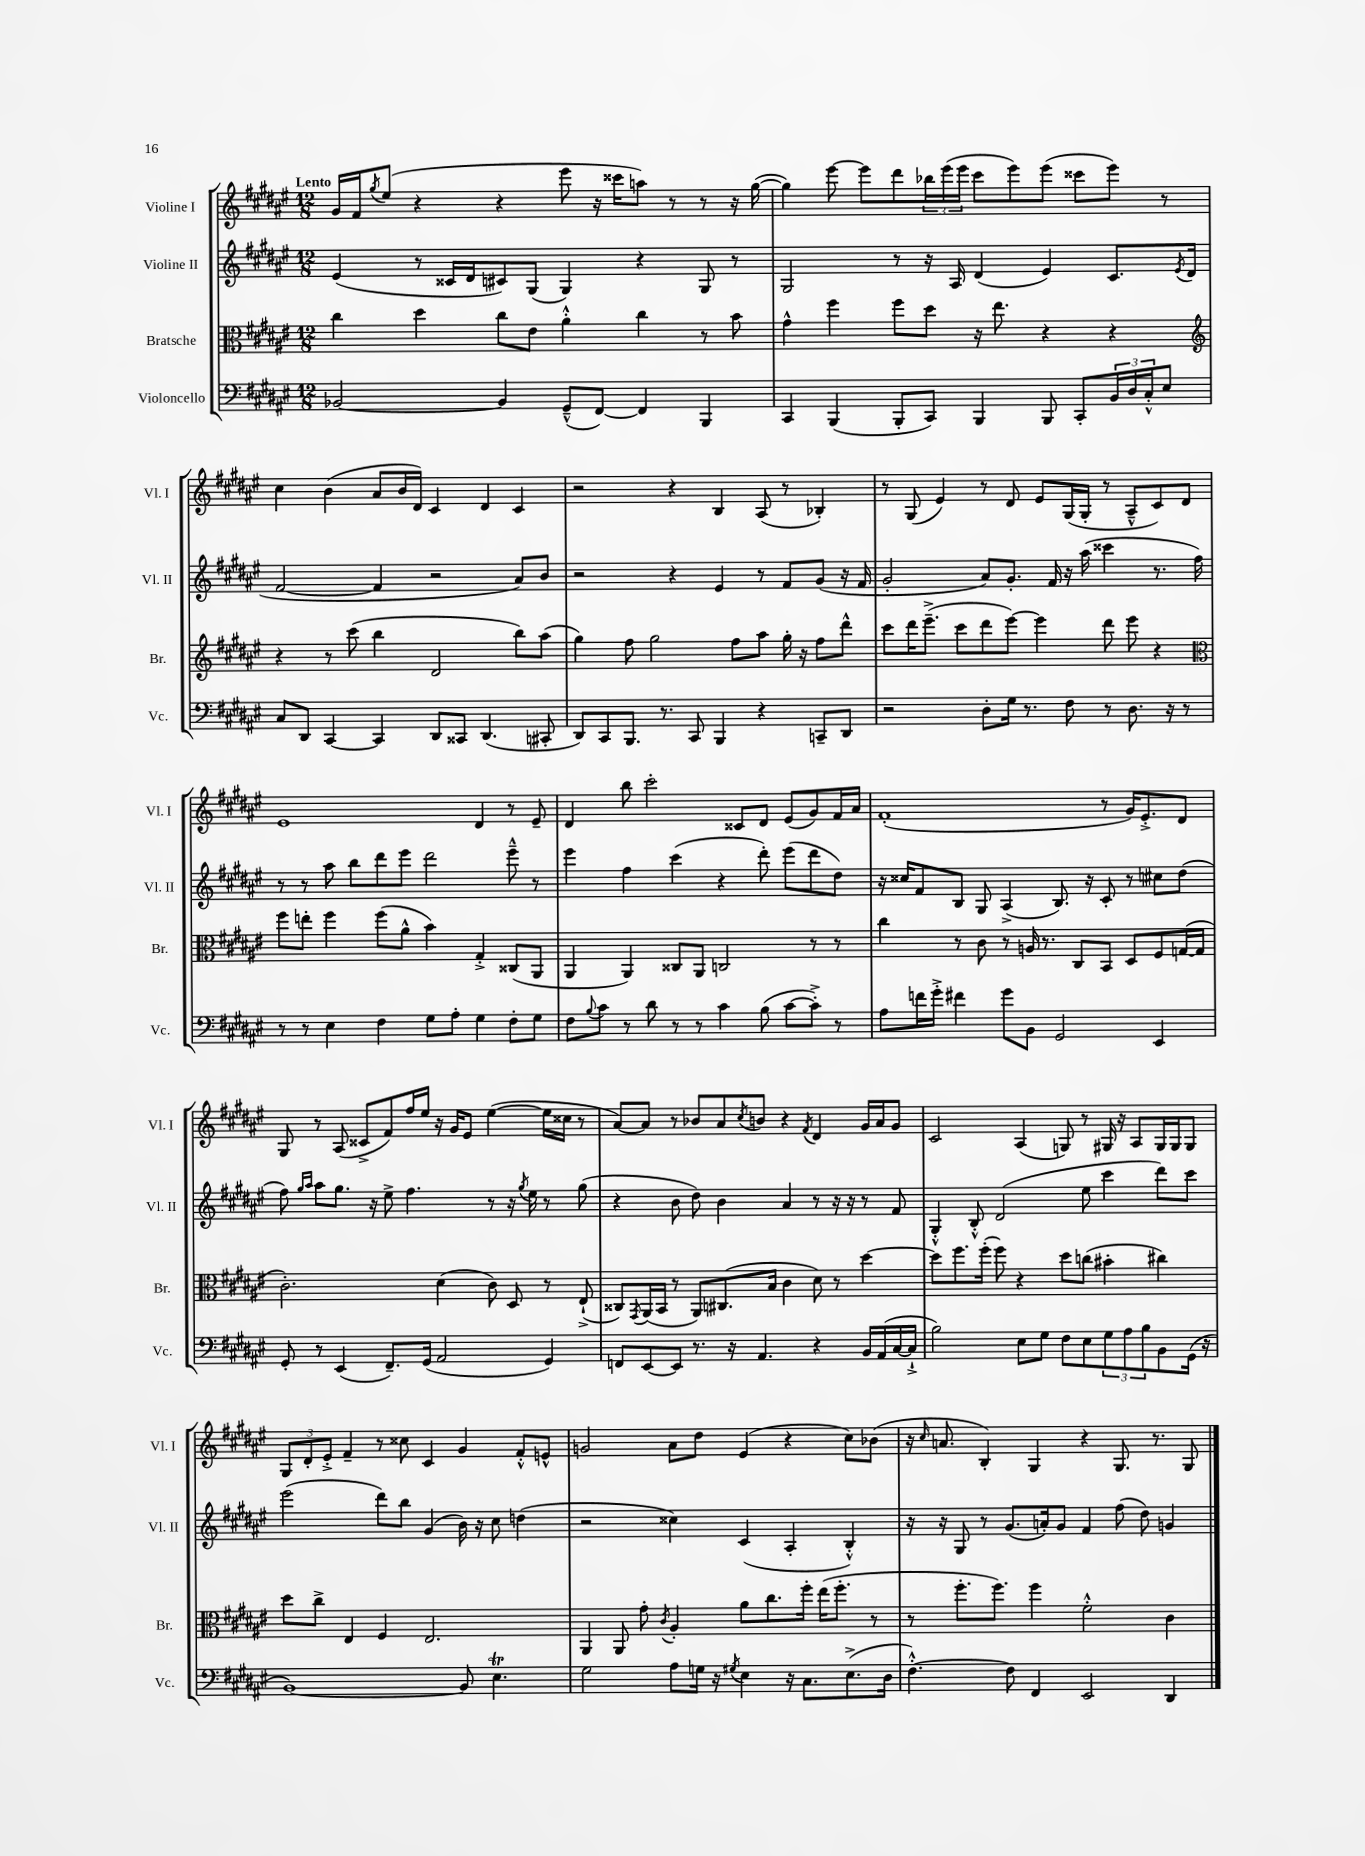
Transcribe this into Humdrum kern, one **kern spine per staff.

**kern	**kern	**kern	**kern
*staff4	*staff3	*staff2	*staff1
*clefF4	*clefC3	*clefG2	*clefG2
*k[f#c#g#d#a#e#]	*k[f#c#g#d#a#e#]	*k[f#c#g#d#a#e#]	*k[f#c#g#d#a#e#]
*M12/8	*M12/8	*M12/8	*M12/8
[2BB-/	4cc#\	(4e#/	16g#/LL
.	.	.	16f#/J
.	.	.	8qgg#/
.	.	.	(8ee#/J
.	4dd#\	8r	4r
.	.	16c##/LL	.
.	.	16d#/J	.
4BB-/]	8cc#\L	8c#/)	4r
.	8e#\J	(8G#/J	.
(8GG#~^^/L	4a#'^^\	4G#/)	8eee#\
[8FF#/J)	.	.	16r
.	.	.	16ccc##\LK
4FF#/]	4cc#\	4r	8aa\J)
.	.	.	8r
4BBB/	8r	8G#/	8r
.	8b\	8r	16r
.	.	.	([16gg#\
=	=	=	=
4CC#/	4g#^^\	2G#/	4gg#\])
(4BBB/	4ff#\	.	[8eee#\
.	.	.	8eee#\]L
8BBB'/L	8ff#\L	8r	8ddd#\
8CC#/J)	8dd#\J	16r	24bb-\L
.	.	.	(24eee#\
.	.	16A#/	.
.	.	.	24eee#\JJ
4BBB/	16r	(4d#/	8ccc#\L
.	8.ee#\	.	.
.	.	.	8eee#\)
8BBB/	4r	4e#/)	(8eee#\J
8CC#'/L	.	.	8ccc##\L
24BB/L	4r	8.c#/L	8eee#\J)
24D#/	.	.	.
24C#'^^/J	.	.	.
8E#/J	.	.	8r
.	.	8qe#/	.
.	.	(16d#/Jk	.
=	=	=	=
*	*clefG2	*	*
8C#/L	4r	[2f#/	4cc#\
8DD#/J	.	.	.
[4CC#/	8r	.	(4b\
.	(8ccc#\	.	.
4CC#/]	4bb\	4f#/]	8a#/L
.	.	.	16b/L
.	.	.	16d#/JJ)
8DD#/L	2d#/	2r	4c#/
8CC##/J	.	.	.
(4.DD#/	.	.	4d#/
.	8bb\L)	8a#/L)	4c#/
8CC#'/	(8aa#\J	8b/J	.
=	=	=	=
8DD#/L)	4gg#\)	2r	2r
8CC#/	.	.	.
8.BBB/J	8ff#\	.	.
.	2gg#\	.	.
8.r	.	.	.
.	.	4r	4r
8CC#/	.	.	.
4BBB/	.	4e#/	4B/
.	8ff#\L	.	.
4r	8aa#\J	8r	(8A#/
.	16gg#'\	8f#/L	8r
.	16r	.	.
8CC~/L	8ff#\L	(8g#/J	4B-'/)
8DD#/J	8ddd#^^\J	16r	.
.	.	16f#/	.
=	=	=	=
2r	8ccc#\L	2g#'/	8r
.	16ddd#\K	.	(8G#/
.	(8.eee#~^\J	.	.
.	.	.	4e#/)
.	8ccc#\L	.	.
8D#'\L	8ddd#\	8a#/L)	8r
16G#\Jk	[8eee#\J)	8.g#'/J	8d#/
8.r	.	.	.
.	4eee#\]	.	8e#/L
.	.	16f#/	.
8F#\	.	16r	(16G#/L
.	.	(16aa#\	16G#'/JJ
8r	8ddd#\	4ccc##\	8r
8.D#\	8eee#\	.	8A#~^^/L
.	4r	8.r	8c#/)
16r	.	.	.
8r	.	.	8d#/J
.	.	16ff#\)	.
=	=	=	=
*	*clefC3	*	*
8r	8ff#\L	8r	1e#
8r	8ee'\J	8r	.
4E#\	4ff#\	8aa#\	.
.	.	8bb\L	.
4F#\	(8ff#\L	8ddd#\	.
.	8a#^^\J	8eee#\J	.
8G#\L	4b\)	2ddd#\	.
8A#'\J	.	.	.
4G#\	4G#'^/	.	4d#/
8F#'\L	(8C##/L	8eee#~^^\	8r
8G#\J	8AA#/J	8r	8e#~/
=	=	=	=
8F#\L	4AA#/	4eee#\	4d#/
8qqB/	.	.	.
8c#\J	.	.	.
8r	4AA#/)	4ff#\	8bb\
8d#\	.	.	2ccc#'\
8r	8C##/L	(4ccc#\	.
8r	8AA#/J	.	.
4c#\	2C/	4r	.
.	.	.	8c##/L
(8B\	.	8ddd#'\)	8d#/J
[8c#\L	.	(8eee#\L	(8e#/L
8c#'^\]J)	8r	8ddd#\	8g#/)
8r	8r	8dd#\J)	16f#/L
.	.	.	16a#/JJ
=	=	=	=
8A#\L	4cc#\	16r	(1f#'
.	.	16cc##/LK	.
16f\L	.	8f#/	.
16g#'^\JJ	.	.	.
4f#\	8r	8B/J	.
.	8c#\	8G#/	.
8g#\L	8r	(4A#^/	.
8BB\J	16A/	.	.
.	8.r	.	.
2GG#/	.	8.B/)	.
.	8C#/L	.	.
.	.	16r	.
.	8BB/J	8c#'/	8r
.	8D#/L	8r	16g#/LK)
.	.	.	8.e#'^/
4EE#/	8F#/	8cc#\L	.
.	([16G/L	(8dd#\J	8d#/J
.	16G/]JJ	.	.
=	=	=	=
8GG#'/	2.c#'\)	8ff#\)	8G#/
.	.	16qqgg#/LL	.
.	.	16qqaa#/JJ	.
8r	.	8aa#\L	8r
(4EE#/	.	8.gg#\J	(8A#/
.	.	.	8c##^/L
.	.	16r	.
8.FF#~/L)	.	8ee#^\	8f#/)
.	.	4.ff#\	16ff#/L
(16GG#/Jk	.	.	16ee#/JJ
2AA#/	(4d#\	.	16r
.	.	.	16g#/LK
.	.	.	8e#/J
.	8c#\)	8r	([4ee#\
.	8D#/	16r	.
.	.	8qgg#/	.
.	.	16ee#\	.
4GG#/)	8r	8r	16ee#\]LL
.	.	.	16cc##\JJ
.	(8E#`^/	(8gg#\	8r
=	=	=	=
8FF/L	8C##/L)	4r	[8a#/L)
.	8qGG#/	.	.
[8EE#/	(16AA#/L	.	8a#/]J
.	16BB/JJ	.	.
8EE#/]J	8r	8b\	8r
8.r	8AA#/L)	8dd#\)	8b-/L
.	(8.C#/	4b\	8a#/
16r	.	.	.
.	.	.	8qcc#/
4.AA#/	.	.	8b/J
.	16B/Jk	.	.
.	4c#\	4a#/	4r
.	.	.	8qf#/
4r	8d#\)	8r	4d#/
.	8r	16r	.
.	.	16r	.
16BB/LL	[4dd#\	8r	16g#/LL
(16AA#/	.	.	16a#/J
[16C#/	.	8f#/	8g#/J
16C#`^/]JJ	.	.	.
=	=	=	=
2B\)	8dd#\]L	4G#'^^/	2c#/
.	8.ff#\	.	.
.	.	8B'^^/	.
.	(16ff#'\Jk	.	.
.	8ff#\)	(2d#/	.
8E#\L	4r	.	(4A#/
8G#\J	.	.	.
8F#\L	8dd#\L	.	8G/)
8E#\	(8cc\J	8ee#\	8r
12G#\	4b#'\	4ccc#\	16G#/
.	.	.	16r
12A#\	.	.	.
.	.	.	8A#/L
12B\	.	.	.
8BB\	4cc#\)	8ddd#\L)	16G#/L
.	.	.	16G#/J
(16GG#\Jk	.	8ccc#\J	8G#/J
16r	.	.	.
=	=	=	=
[1BB)	8dd#\L	(2eee#\	12G#/L
.	.	.	12d#'/
.	8cc#^\J	.	.
.	.	.	12e#'^/J
.	4E#/	.	4f#~/
.	4F#/	8ddd#\L)	8r
.	.	8bb\J	8cc##\
.	2.E#/	(4g#/	4c#/
8BB/]	.	16b\)	4g#/
.	.	16r	.
4.E#\	.	8cc#\	.
.	.	(4dd\	8f#'^^/L
.	.	.	8e^^/J
=	=	=	=
2G#\	4AA#/	2r	2g/
.	8AA#/	.	.
.	8g#'\	.	.
.	8qc#/	.	.
8A#\L	4A#'/	4cc##\)	8a#\L
16G\Jk	.	.	8dd#\J
16r	.	.	.
8qG#/	.	.	.
4E#\	8a#\L	(4c#/	(4e#/
.	8.cc#\	.	.
16r	.	4A#'/	4r
8.C#\L	16ff#'\Jk	.	.
.	(16ee#\LK	.	.
.	8.ff#'\J	.	.
(8.E#^\	.	4B'^^/)	8cc#\L)
.	8r	.	(8b-\J
16D#\Jk	.	.	.
=	=	=	=
[4.F#'^^\)	8r	16r	16r
.	.	.	16qqcc#/
.	.	16r	8.a/
.	8.ff#'\L	8G#/	.
.	.	8r	4B'/)
.	8.ff#\J)	.	.
8F#\]	.	(8.g#/L	.
4FF#/	4ff#\	.	4G#/
.	.	16a'/k)	.
.	.	8g#/J	.
2EE#/	2f#'^^\	4f#/	4r
.	.	(8ff#\	8.G#/
.	.	8dd#\)	.
.	.	.	8.r
4DD#/	4c#\	4g/	.
.	.	.	8G#/
==	==	==	==
*-	*-	*-	*-
